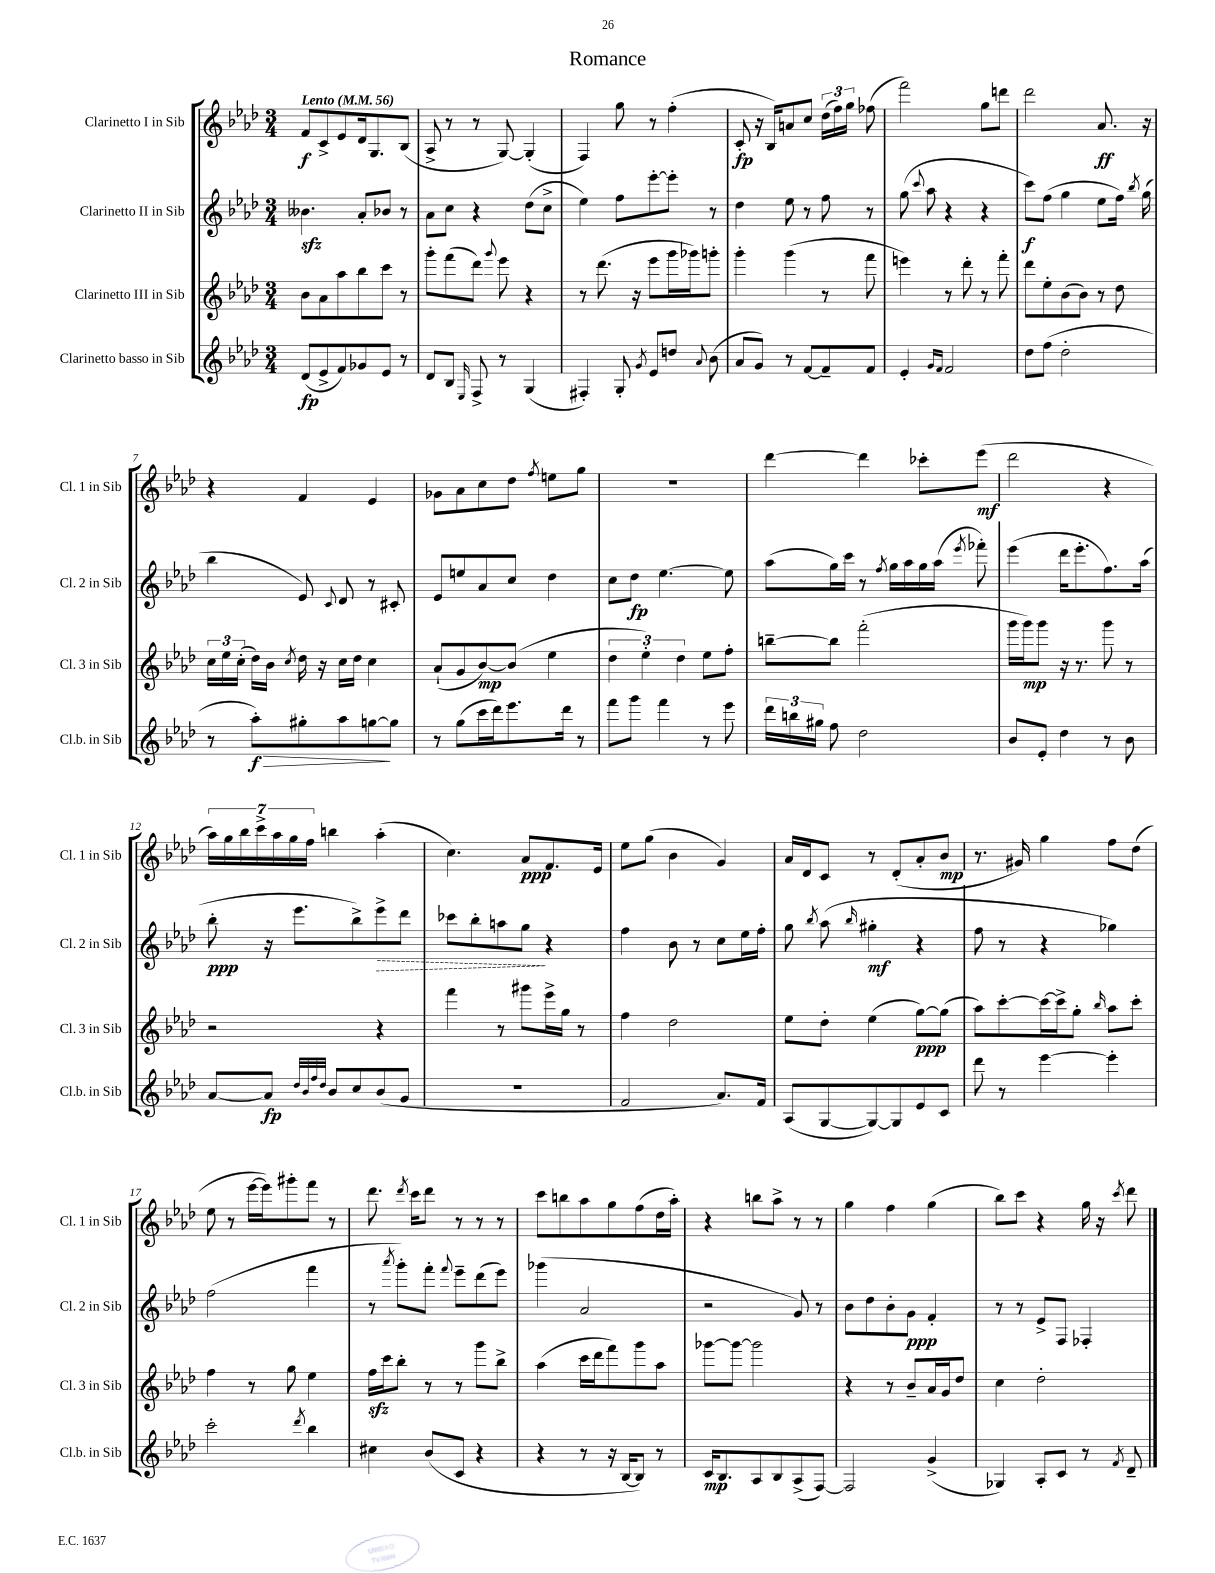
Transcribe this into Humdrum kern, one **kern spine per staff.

**kern	**dynam	**kern	**dynam	**kern	**dynam	**kern	**dynam
*part4	*part4	*part3	*part3	*part2	*part2	*part1	*part1
*staff4	*staff4	*staff3	*staff3	*staff2	*staff2	*staff1	*staff1
*I"Clarinetto basso in Sib	*	*I"Clarinetto III in Sib	*	*I"Clarinetto II in Sib	*	*I"Clarinetto I in Sib	*
*I'Cl.b. in Sib	*	*I'Cl. 3 in Sib	*	*I'Cl. 2 in Sib	*	*I'Cl. 1 in Sib	*
*clefG2	*	*clefG2	*	*clefG2	*	*clefG2	*
*k[b-e-a-d-]	*	*k[b-e-a-d-]	*	*k[b-e-a-d-]	*	*k[b-e-a-d-]	*
*M3/4	*	*M3/4	*	*M3/4	*	*M3/4	*
*MM56	*	*MM56	*	*MM56	*	*MM56	*
=1	=1	=1	=1	=1	=1	=1	=1
!	!	!	!	!	!	!LO:TX:a:B:t=Lento	!
(8d-/L	fp	8b-\L	.	4.b--Xzz\	.	8f/L	f
8e-^/	.	8a-\	.	.	.	8c^/	.
8f/)	.	8aa-\	.	.	.	8e-/	.
8g-X/	.	8bb-\	.	8a-'/L	.	16d-/k	.
.	.	.	.	.	.	8.G/	.
8e-/J	.	8ccc\J	.	8b-X/J	.	.	.
8r	.	8r	.	8r	.	(8B-/J	.
=2	=2	=2	=2	=2	=2	=2	=2
8d-/L	.	8ggg'\L	.	8a-\L	.	8A-^/	.
8B-/J	.	(8fff\	.	8cc\J	.	8r	.
16qqE-/	.	.	.	.	.	.	.
8F^/	.	8ddd-\J)	.	4r	.	8r	.
.	.	8qqggg/	.	.	.	.	.
8r	.	8eee-\	.	.	.	[8G/)	.
(4G/	.	4r	.	(8dd-\L	.	(4G'/]	.
.	.	.	.	8cc^\J	.	.	.
=3	=3	=3	=3	=3	=3	=3	=3
4F#X'/)	.	8r	.	4ee-\)	.	4F/)	.
.	.	(8.ddd-\	.	.	.	.	.
8G'/	.	.	.	8ff\L	.	8gg\	.
.	.	16r	.	.	.	.	.
8qg/	.	.	.	.	.	.	.
8e-/L	.	8eee-\L	.	[8eee-'\	.	8r	.
8ddn/J	.	16ggg\L	.	8eee-'\J]	.	(4ff'\	.
.	.	16ggg-X\J)	.	.	.	.	.
8qqa-/	.	.	.	.	.	.	.
(8b-\	.	8gggn'\J	.	8r	.	.	.
=4	=4	=4	=4	=4	=4	=4	=4
8a-/L	.	4ggg'\	.	4dd-\	.	8c'/	fp
8g/J)	.	.	.	.	.	16r	.
.	.	.	.	.	.	16B-/KL)	.
8r	.	(4ggg\	.	8ee-\	.	8an/	.
[8f/L	.	.	.	8r	.	8cc/J	.
8f~/]	.	8r	.	8ff\	.	(24dd-\LL	.
.	.	.	.	.	.	24ff\)	.
.	.	.	.	.	.	24gg\JJ	.
8f/J	.	8fff\	.	8r	.	(8ff-X\	.
=5	=5	=5	=5	=5	=5	=5	=5
4e-'/	.	4eeen\)	.	(8gg\	.	2fff\)	.
.	.	.	.	8qqccc/	.	.	.
.	.	.	.	8aa-\	.	.	.
16qqg/LL	.	.	.	.	.	.	.
16qqf/JJ	.	.	.	.	.	.	.
2f/	.	8r	.	4r	.	.	.
.	.	8ddd-'\	.	.	.	.	.
.	.	8r	.	4r	.	8gg\L	.
.	.	8fff'\	.	.	.	8dddn\J	.
=6	=6	=6	=6	=6	=6	=6	=6
8dd-\L	.	8ddd-\L	.	8ccc\L)	f	2ddd-\	.
(8ff\J	.	8ee-'\	.	(8ff\J	.	.	.
2dd-'\	.	(8b-\	.	4gg\	.	.	.
.	.	8b-\J)	.	.	.	.	.
.	.	8r	.	8ee-\L	.	8.a-/	ff
.	.	8dd-\	.	16ff\Jk)	.	.	.
.	.	.	.	8qbb-/	.	.	.
.	.	.	.	(16gg\	.	16r	.
!!LO:LB:g=z
=7	=7	=7	=7	=7	=7	=7	=7
8r	.	24cc\LL	.	4bb-\	.	4r	.
.	.	24ee-\	.	.	.	.	.
.	.	(24cc'\JJ	.	.	.	.	.
!	!LO:HP:b	!	!	!	!	!	!
8aa-'\L)	> f	16dd-\LL)	.	.	.	.	.
.	.	16b-\JJ	.	.	.	.	.
.	.	8qcc/	.	.	.	.	.
8gg#X'\	.	16dd-\	.	8e-/)	.	4f/	.
.	.	16r	.	.	.	.	.
.	.	.	.	8qqc/	.	.	.
8aa-\	.	16cc\LL	.	8d-/	.	.	.
.	.	16dd-\JJ	.	.	.	.	.
[8ggn\	.	4cc\	.	8r	.	4e-/	.
8gg\J]	]	.	.	8c#X'/	.	.	.
=8	=8	=8	=8	=8	=8	=8	=8
8r	.	(8a-`/L	.	8e-/L	.	8g-X\L	.
(8gg\L	.	8g/	.	8een/	.	8a-\	.
16ccc\L	.	[8b-/)	mp	8a-/	.	8cc\	.
16ddd-\J)	.	.	.	.	.	.	.
8.eee-\	.	(8b-/J]	.	8cc/J	.	8dd-\J	.
.	.	.	.	.	.	8qff/	.
.	.	4ee-\	.	4dd-\	.	8een\L	.
16ddd-\Jk	.	.	.	.	.	.	.
8r	.	.	.	.	.	8gg\J	.
=9	=9	=9	=9	=9	=9	=9	=9
8fff\L	.	6dd-\	.	8cc\L	.	2.r	.
8ggg\J	.	.	.	8dd-\J	fp	.	.
.	.	6ee-'\)	.	.	.	.	.
4fff\	.	.	.	[4.ee-\	.	.	.
.	.	6dd-\	.	.	.	.	.
8r	.	8ee-\L	.	.	.	.	.
8eee-\	.	8ff'\J	.	8ee-\]	.	.	.
=10	=10	=10	=10	=10	=10	=10	=10
24ddd-\LL	.	[8bbn~\L	.	(8aa-\L	.	[4ddd-\	.
24bbn\	.	.	.	.	.	.	.
24gg#X\JJ	.	.	.	.	.	.	.
8ff\	.	8bb\J]	.	16gg\L)	.	.	.
.	.	.	.	16ccc\JJ	.	.	.
2dd-\	.	(2fff'\	.	8r	.	4ddd-\]	.
.	.	.	.	8qff/	.	.	.
.	.	.	.	16gg\LL	.	.	.
.	.	.	.	16aa-\	.	.	.
.	.	.	.	16gg\	.	8ccc-X'\L	.
.	.	.	.	(16aa-\JJ	.	.	.
.	.	.	.	8qeee-/	.	.	.
.	.	.	.	8fff-X'\)	.	(8eee-\J	mf
=11	=11	=11	=11	=11	=11	=11	=11
8b-/L	.	16ggg\LL	.	(4eee-\	.	2ddd-\	.
.	.	16ggg\J)	mp	.	.	.	.
8e-'/J	.	8ggg\J	.	.	.	.	.
4dd-\	.	16r	.	16ddd-\KL	.	.	.
.	.	8.r	.	8.eee-'\	.	.	.
8r	.	8ggg\	.	8.ff\)	.	4r	.
8b-\	.	8r	.	.	.	.	.
.	.	.	.	(16aa-\Jk	.	.	.
!!LO:LB:g=z
=12	=12	=12	=12	=12	=12	=12	=12
[8a-/L	.	2r	.	8bb-'\	ppp	28aa-\LL)	.
.	.	.	.	.	.	28gg\	.
.	.	.	.	.	.	28bb-\	.
.	.	.	.	.	.	28ccc^\	.
8a-/J]	fp	.	.	16r	.	.	.
.	.	.	.	.	.	28aa-\	.
.	.	.	.	.	.	28gg\	.
.	.	.	.	8.eee-\L	.	.	.
.	.	.	.	.	.	28ff\JJ	.
32qqdd-/LLL	.	.	.	.	.	.	.
32qqb-/	.	.	.	.	.	.	.
32qqff/	.	.	.	.	.	.	.
32qqdd-/JJJ	.	.	.	.	.	.	.
8b-/L	.	.	.	.	.	4bbn\	.
8cc/	.	.	.	8bb-^\)	.	.	.
!	!	!	!	!	!LO:HP:b	!	!
(8b-/	.	4r	.	8eee-^\	>	(4aa-'\	.
8g/J	.	.	.	8ddd-\J	.	.	.
=13	=13	=13	=13	=13	=13	=13	=13
2.r	.	4fff\	.	8ccc-X\L	.	4.cc\)	.
.	.	.	.	8bb-'\	.	.	.
.	.	8r	.	8aan\	.	.	.
.	.	8ggg#X\L	.	8gg\J	.	8a-/L	ppp
.	.	16eee-^\L	.	4r	]	8.f/	.
.	.	16gg\JJ	.	.	.	.	.
.	.	8r	.	.	.	.	.
.	.	.	.	.	.	16e-/Jk	.
=14	=14	=14	=14	=14	=14	=14	=14
2f/	.	4ff\	.	4ff\	.	8ee-\L	.
.	.	.	.	.	.	(8gg\J	.
.	.	2dd-\	.	8b-\	.	4b-\	.
.	.	.	.	8r	.	.	.
8.a-/L)	.	.	.	8cc\L	.	4g/)	.
.	.	.	.	16ee-\L	.	.	.
16f/Jk	.	.	.	16ff'\JJ	.	.	.
=15	=15	=15	=15	=15	=15	=15	=15
(8A-/L	.	8ee-\L	.	8gg\	.	16a-/LL	.
.	.	.	.	.	.	16d-/J	.
.	.	.	.	8qbb-/	.	.	.
[8G/	.	8dd-'\J	.	(8aa-\	.	8c/J	.
.	.	.	.	16qqbb-/	.	.	.
8G/_)	.	(4ee-\	.	4gg#X'\	mf	8r	.
8G/]	.	.	.	.	.	(8d-'/L	.
8e-/	.	[8gg\L)	ppp	4r	.	8a-'/	.
8c/J	.	(8gg\J]	.	.	.	8b-/J	mp
=16	=16	=16	=16	=16	=16	=16	=16
8ddd-\	.	8aa-\L)	.	8ff\	.	8.r	.
8r	.	[8ccc'\	.	8r	.	.	.
.	.	.	.	.	.	16g#X/)	.
[4eee-\	.	16ccc\L_	.	4r	.	4gg\	.
.	.	16ccc^\J]	.	.	.	.	.
.	.	8gg'\J	.	.	.	.	.
.	.	16qqbb-/	.	.	.	.	.
4eee-'\]	.	8aa-\L	.	4gg-X\)	.	8ff\L	.
.	.	8ccc'\J	.	.	.	(8dd-\J	.
!!LO:LB:g=z
=17	=17	=17	=17	=17	=17	=17	=17
2ccc'\	.	4ff\	.	(2ff\	.	8ee-\	.
.	.	.	.	.	.	8r	.
.	.	8r	.	.	.	[16eee-\LL	.
.	.	.	.	.	.	16eee-\J])	.
.	.	8gg\	.	.	.	8ggg#X'\	.
8qddd-/	.	.	.	.	.	.	.
4bb-\	.	4ee-\	.	4fff\	.	8fff\J	.
.	.	.	.	.	.	8r	.
=18	=18	=18	=18	=18	=18	=18	=18
4cc#X\	.	16ffzz\LL	.	8r	.	8.ddd-\	.
.	.	16ccc\J	.	.	.	.	.
.	.	.	.	8qaaa-/	.	.	.
.	.	8bb-'\J	.	8ggg'\L)	.	.	.
.	.	.	.	.	.	8qddd-/	.
.	.	.	.	.	.	16ccc\KL	.
(8b-/L	.	8r	.	8fff'\J	.	8ddd-\J	.
.	.	.	.	8qqfff/	.	.	.
8c/J	.	8r	.	8eee-~\L	.	8r	.
4r	.	8ggg\L	.	(8ddd-\	.	8r	.
.	.	8bb-^\J	.	8eee-\J)	.	8r	.
=19	=19	=19	=19	=19	=19	=19	=19
4r	.	(4aa-\	.	(4ggg-X\	.	8ccc\L	.
.	.	.	.	.	.	8bbn\	.
8r	.	16ccc\LL	.	2a-/	.	8aa-\	.
.	.	16ddd-\J	.	.	.	.	.
16r	.	8fff\)	.	.	.	8gg\	.
[16B-/KL	.	.	.	.	.	.	.
8B-/J])	.	8ggg\	.	.	.	(8ff\	.
8r	.	8aa-\J	.	.	.	16dd-\L	.
.	.	.	.	.	.	16aa-'\JJ)	.
=20	=20	=20	=20	=20	=20	=20	=20
16c/KL	mp	[8ggg-X\L	.	2r	.	4r	.
8.B-/	.	.	.	.	.	.	.
.	.	8ggg-\J_	.	.	.	.	.
8A-/	.	2ggg-\]	.	.	.	8bbn\L	.
8B-/	.	.	.	.	.	8aa-^\J	.
(8A-^/	.	.	.	8g/)	.	8r	.
[8F/J)	.	.	.	8r	.	8r	.
=21	=21	=21	=21	=21	=21	=21	=21
2F/]	.	4r	.	8b-\L	.	4gg\	.
.	.	.	.	8dd-\	.	.	.
.	.	8r	.	8b-'\	.	4ff\	.
.	.	8b-~/L	.	8g\J	ppp	.	.
(4g^/	.	16a-/L	.	4f'/	.	(4gg\	.
.	.	16g/J	.	.	.	.	.
.	.	8dd-/J	.	.	.	.	.
=22	=22	=22	=22	=22	=22	=22	=22
4G-X/)	.	4cc\	.	8r	.	8bb-\L)	.
.	.	.	.	8r	.	8ccc\J	.
8A-'/L	.	2dd-'\	.	8e-^/L	.	4r	.
8c/J	.	.	.	8F/J	.	.	.
8r	.	.	.	4F-X'/	.	16gg\	.
.	.	.	.	.	.	16r	.
8qf/	.	.	.	.	.	8qccc/	.
8d-~/	.	.	.	.	.	8ddd-\	.
==	==	==	==	==	==	==	==
*-	*-	*-	*-	*-	*-	*-	*-
